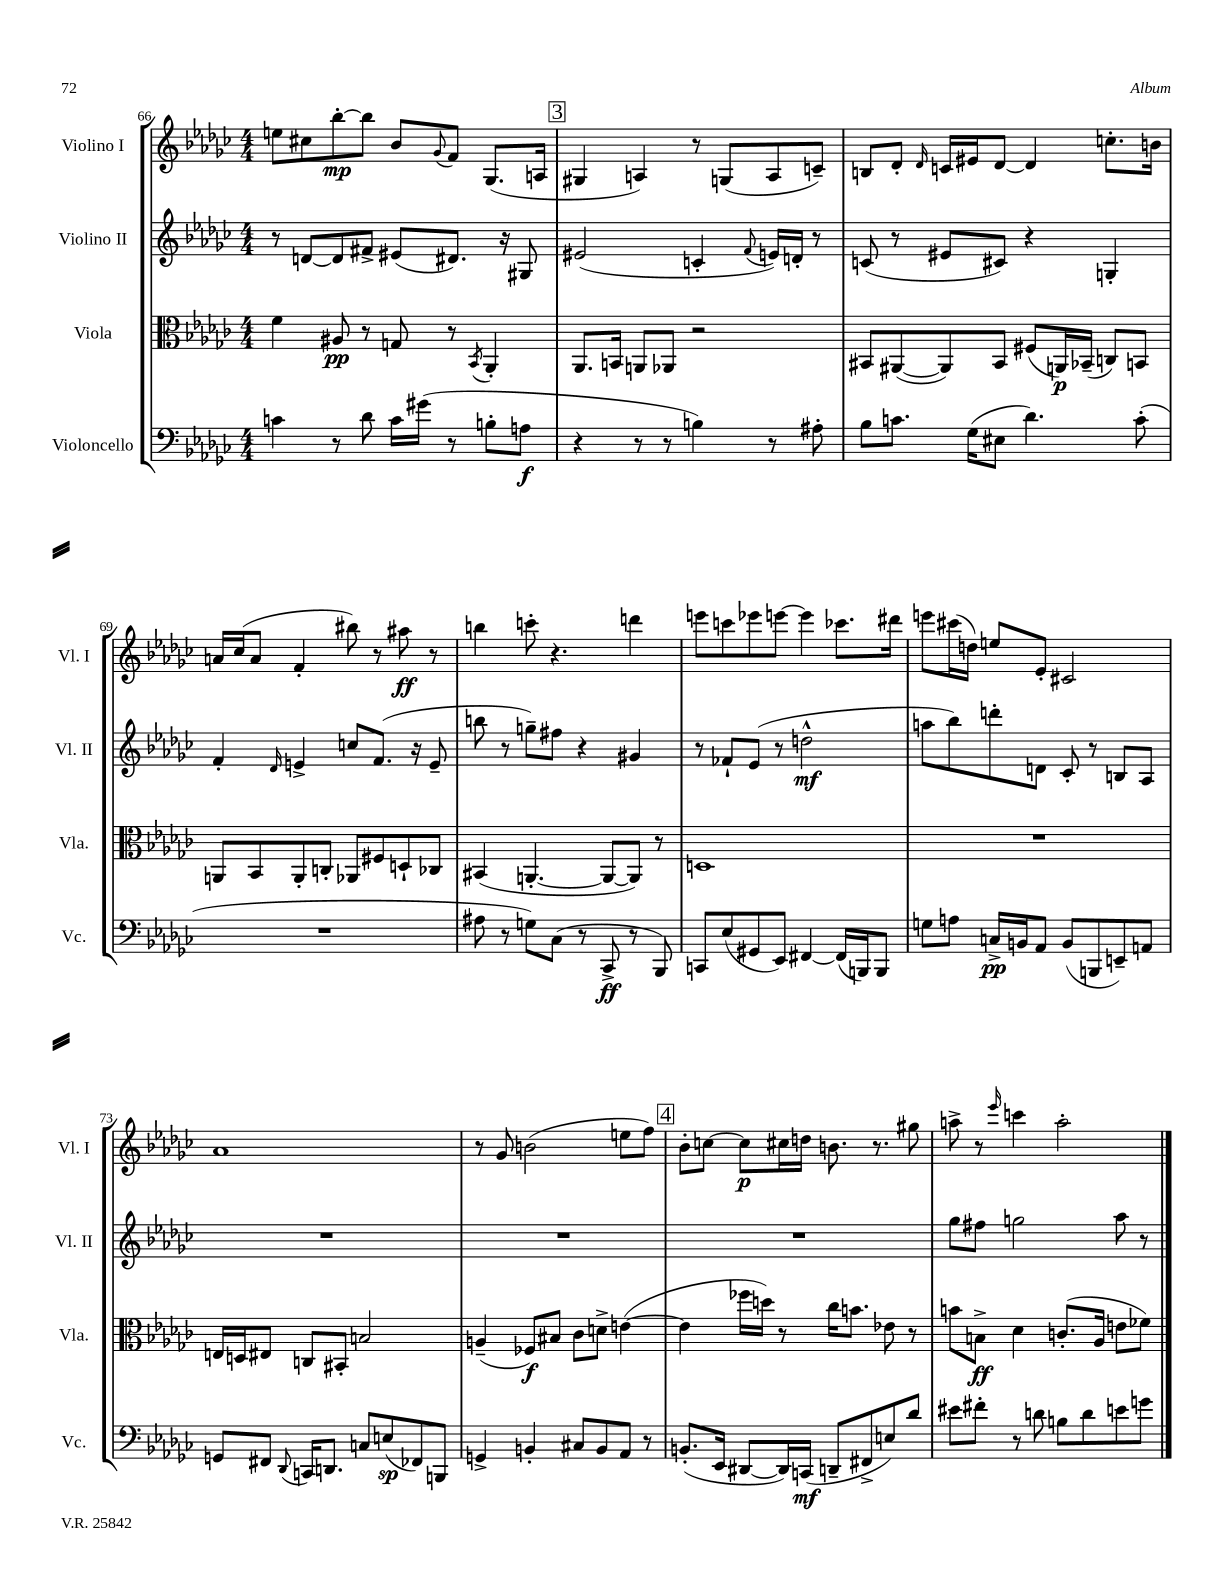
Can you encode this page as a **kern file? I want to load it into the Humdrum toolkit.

**kern	**dynam	**kern	**dynam	**kern	**dynam	**kern	**dynam
*part4	*part4	*part3	*part3	*part2	*part2	*part1	*part1
*staff4	*staff4	*staff3	*staff3	*staff2	*staff2	*staff1	*staff1
*I"Violoncello	*	*I"Viola	*	*I"Violino II	*	*I"Violino I	*
*I'Vc.	*	*I'Vla.	*	*I'Vl. II	*	*I'Vl. I	*
*clefF4	*	*clefC3	*	*clefG2	*	*clefG2	*
*k[b-e-a-d-g-c-]	*	*k[b-e-a-d-g-c-]	*	*k[b-e-a-d-g-c-]	*	*k[b-e-a-d-g-c-]	*
*M4/4	*	*M4/4	*	*M4/4	*	*M4/4	*
=66	=66	=66	=66	=66	=66	=66	=66
4cn\	.	4f\	.	8r	.	8een\L	.
.	.	.	.	[8dn/L	.	8cc#X\	.
8r	.	8A#X/	pp	8d/]	.	[8bb-'\	mp
8d-\	.	8r	.	8f#X^/J	.	8bb-\J]	.
16c\LL	.	8Gn/	.	(8e#X/L	.	8b-/L	.
(16g#X\JJ	.	.	.	.	.	.	.
.	.	.	.	.	.	8qqg-/	.
8r	.	8r	.	8.d#X/J)	.	8f/J	.
.	.	8qBB-/	.	.	.	.	.
8Bn'\L	.	4AA-'/	.	.	.	(8.G-/L	.
.	.	.	.	16r	.	.	.
8An\J	f	.	.	8G#X/	.	.	.
.	.	.	.	.	.	16An/Jk	.
!!LO:REH:place=s1:t=3
=67	=67	=67	=67	=67	=67	=67	=67
4r	.	8.AA-/L	.	(2e#X/	.	4G#X/	.
.	.	16BBn/Jk	.	.	.	.	.
8r	.	8AAn/L	.	.	.	4An/)	.
8r	.	8AA-X/J	.	.	.	.	.
4Bn\)	.	2r	.	4cn'/	.	8r	.
.	.	.	.	.	.	(8Gn/L	.
.	.	.	.	8qqf/	.	.	.
8r	.	.	.	16en/LL)	.	8A/	.
.	.	.	.	16dn'/JJ	.	.	.
8A#X'\	.	.	.	8r	.	8cn~/J)	.
=68	=68	=68	=68	=68	=68	=68	=68
8B-\L	.	8BB#X/L	.	(8cn/	.	8Bn/L	.
8.cn\J	.	([8AA#X/	.	8r	.	8d-'/J	.
.	.	.	.	.	.	16qqd-/	.
.	.	8AA#/])	.	8e#X/L	.	16cn/LL	.
(16G-\KL	.	.	.	.	.	16e#X/J	.
8E#X\J	.	8BB#/J	.	8c#X/J)	.	[8d-/J	.
4.d-\)	.	(8F#X/L	.	4r	.	4d-/]	.
.	.	16AAn/L)	p	.	.	.	.
.	.	(16BB-X~/JJ	.	.	.	.	.
.	.	8Cn/L)	.	4Gn'/	.	8.ccn'\L	.
(8c'\	.	8BBn/J	.	.	.	.	.
.	.	.	.	.	.	16bn\Jk	.
!!LO:LB:g=z
=69	=69	=69	=69	=69	=69	=69	=69
1r	.	8AAn/L	.	4f'/	.	16an/LL	.
.	.	.	.	.	.	(16cc-/J	.
.	.	8BB-/	.	.	.	8a/J	.
.	.	.	.	16qqd-/	.	.	.
.	.	8AA'/	.	4en^/	.	4f'/	.
.	.	8Cn'/J	.	.	.	.	.
.	.	8AA-X/L	.	8ccn/L	.	8bb#X\)	.
.	.	8F#X/	.	(8.f/J	.	8r	.
.	.	8Dn`/	.	.	.	8aa#X\	ff
.	.	.	.	16r	.	.	.
.	.	8C-X/J	.	8e~/	.	8r	.
=70	=70	=70	=70	=70	=70	=70	=70
8A#X\	.	(4BB#X/	.	8bbn\	.	4bbn\	.
8r	.	.	.	8r	.	.	.
8Gn\L)	.	[4.AAn'/	.	8ggn~\L)	.	8cccn'\	.
(8C-\J	.	.	.	8ff#X\J	.	4.r	.
8r	.	.	.	4r	.	.	.
8CC-^/	ff	8AA/L_	.	.	.	.	.
8r	.	8AA/J])	.	4g#X/	.	4dddn\	.
8BBB-/)	.	8r	.	.	.	.	.
=71	=71	=71	=71	=71	=71	=71	=71
8CCn/L	.	1Dn	.	8r	.	8eeen\L	.
(8E-/	.	.	.	8f-X`/L	.	8cccn\	.
8GG#X/	.	.	.	(8e-/J	.	8eee-X\	.
8EE-/J)	.	.	.	8r	.	[8eeen\J	.
[4FF#X/	.	.	.	2ddn^^\	mf	4eee\]	.
(16FF#/LL]	.	.	.	.	.	8.ccc-X\L	.
16BBBn/J)	.	.	.	.	.	.	.
8BBB/J	.	.	.	.	.	.	.
.	.	.	.	.	.	16ddd#X\Jk	.
=72	=72	=72	=72	=72	=72	=72	=72
8Gn\L	.	1r	.	8aan\L	.	8eeen\L	.
8An\J	.	.	.	8bb-\)	.	(16ccc#X\L	.
.	.	.	.	.	.	16ddn\JJ)	.
16Cn^/LL	pp	.	.	8dddn'\	.	8een/L	.
16BBn/J	.	.	.	.	.	.	.
8AA-/J	.	.	.	8dn\J	.	8e-'/J	.
(8BB/L	.	.	.	8c-'/	.	2c#X/	.
8BBBn/	.	.	.	8r	.	.	.
8EEn~/)	.	.	.	8Bn/L	.	.	.
8AAn/J	.	.	.	8A-/J	.	.	.
!!LO:LB:g=z
=73	=73	=73	=73	=73	=73	=73	=73
8GGn/L	.	16En/LL	.	1r	.	1a-	.
.	.	16Dn/J	.	.	.	.	.
8FF#X/J	.	8E#X/J	.	.	.	.	.
8qqDD-/	.	.	.	.	.	.	.
16CCn/KL	.	8Cn/L	.	.	.	.	.
8.DDn/J	.	.	.	.	.	.	.
.	.	8BB#X'/J	.	.	.	.	.
8Cn/L	.	2Bn/	.	.	.	.	.
(8En/	sp	.	.	.	.	.	.
8FF-X/)	.	.	.	.	.	.	.
8BBBn/J	.	.	.	.	.	.	.
=74	=74	=74	=74	=74	=74	=74	=74
4GGn^/	.	(4An~/	.	1r	.	8r	.
.	.	.	.	.	.	8g-/	.
4BBn'/	.	8F-X/L)	f	.	.	(2bn\	.
.	.	8B#X/J	.	.	.	.	.
8C#X/L	.	8c-\L	.	.	.	.	.
8BB/	.	8dn^\J	.	.	.	.	.
8AA-/J	.	([4en\	.	.	.	8een\L	.
8r	.	.	.	.	.	8ff\J)	.
!!LO:REH:place=s1:t=4
=75	=75	=75	=75	=75	=75	=75	=75
(8.BBn'/L	.	4e\]	.	1r	.	8b-'\L	.
.	.	.	.	.	.	[8ccn\J	.
16EE-/Jk	.	.	.	.	.	.	.
[8DD#X/L	.	16ff-X\LL	.	.	.	8cc\L]	p
.	.	16ddn\JJ)	.	.	.	.	.
16DD#/L])	.	8r	.	.	.	16cc#X\L	.
(16CCn/JJ	mf	.	.	.	.	16ddn\JJ	.
8DDn~/L	.	16cc-\KL	.	.	.	8.bn\	.
.	.	8.bn\J	.	.	.	.	.
8FF#X^/	.	.	.	.	.	.	.
.	.	.	.	.	.	8.r	.
8En/)	.	8e-X\	.	.	.	.	.
8d-/J	.	8r	.	.	.	8gg#X\	.
=76	=76	=76	=76	=76	=76	=76	=76
8e#X\L	.	8bn\L	.	8gg-\L	.	8aan^\	.
8f#X'\J	.	8Bn^\J	ff	8ff#X\J	.	8r	.
.	.	.	.	.	.	16qqeee-/	.
8r	.	4d-\	.	2ggn\	.	4cccn\	.
8dn\	.	.	.	.	.	.	.
8Bn\L	.	(8.cn'/L	.	.	.	2aa'\	.
8d\	.	.	.	.	.	.	.
.	.	16A-/Jk	.	.	.	.	.
8en\	.	8en\L	.	8aa-\	.	.	.
8gn\J	.	8f-X\J)	.	8r	.	.	.
==	==	==	==	==	==	==	==
*-	*-	*-	*-	*-	*-	*-	*-
